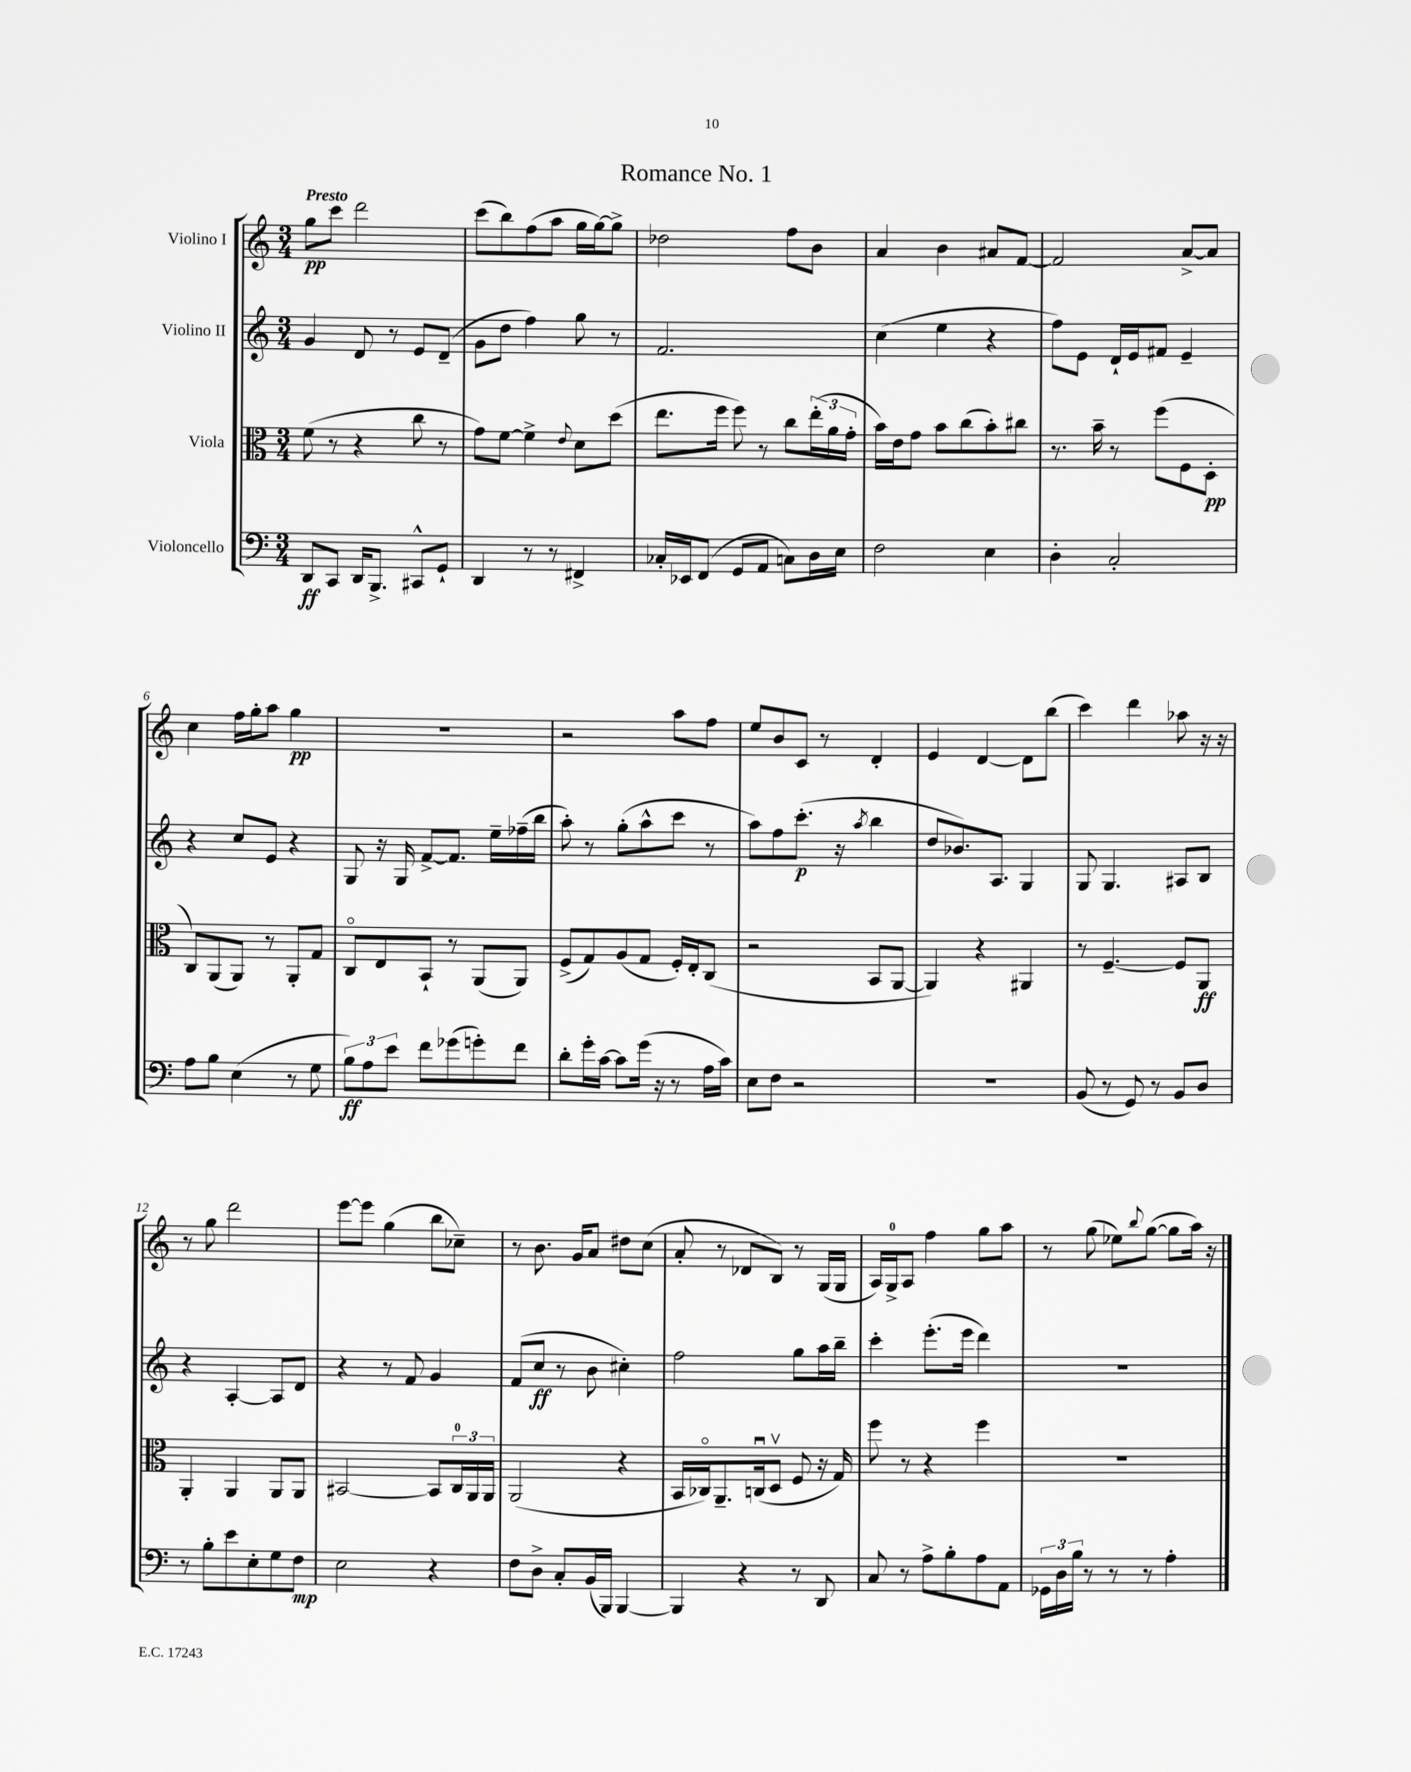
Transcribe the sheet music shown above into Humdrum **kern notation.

**kern	**kern	**kern	**kern
*staff4	*staff3	*staff2	*staff1
*clefF4	*clefC3	*clefG2	*clefG2
*k[]	*k[]	*k[]	*k[]
*M3/4	*M3/4	*M3/4	*M3/4
8DD	(8f	4g	8gg
8CC	8r	.	8ccc
16DD	4r	8d	2ddd
8.BBB^	.	.	.
.	.	8r	.
8CC#^^	8cc	8e	.
8GG`	8r	(8d~	.
=	=	=	=
4DD	8g)	8g	(8ccc
.	[8f	8dd	8bb)
8r	4f^]	4ff)	(8ff
8r	.	.	8aa
.	8qqe	.	.
4FF#^	8d	8gg	16gg
.	.	.	[16gg)
.	(8dd	8r	8gg^]
=	=	=	=
16C-'	8.ee	2.f	2dd-
16EE-	.	.	.
(8FF	.	.	.
.	16ff	.	.
8GG	8ff)	.	.
8AA	8r	.	.
8C)	8cc	.	8ff
16D	(24ee'	.	8b
.	24a	.	.
16E	.	.	.
.	24g'	.	.
=	=	=	=
2F	16b)	(4cc	4a
.	16e	.	.
.	8g	.	.
.	8b	4ee	4b
.	(8cc	.	.
4E	8b')	4r	8a#
.	8cc#	.	[8f
=	=	=	=
4D'	8.r	8ff)	2f]
.	.	8e	.
.	16b~	.	.
2C'	8r	16d`	.
.	.	16e	.
.	(8ff	8f#	.
.	8F	4e~	[8a^
.	8D'	.	8a]
=	=	=	=
8A	8C)	4r	4cc
8B	(8AA	.	.
(4E	8AA)	8cc	16ff
.	.	.	16gg'
.	8r	8e	8aa
8r	8AA'	4r	4gg
8G	8G	.	.
=	=	=	=
12B)	8Co	8G	2.r
12A	.	.	.
.	8E	16r	.
12e	.	.	.
.	.	16G	.
8f	8BB`	[8f^	.
(8g-	8r	8.f]	.
8g')	(8AA	.	.
.	.	16ee~	.
8f	8AA)	(16ff-~	.
.	.	16bb	.
=	=	=	=
8d'	(8F^	8aa')	2r
16g'	8G)	8r	.
[16c	.	.	.
8c]	(8A	(8gg'	.
(16g	8G	8aa^^	.
16r	.	.	.
8r	16F')	8ccc	8aa
.	16E'	.	.
16A	(8C	8r	8ff
16c)	.	.	.
=	=	=	=
8E	2r	8aa)	8ee
8F	.	8ff	8b
2r	.	(8.ccc'	8c
.	.	.	8r
.	.	16r	.
.	.	8qaa	.
.	8BB	4bb	4d'
.	[8AA	.	.
=	=	=	=
2.r	4AA])	8dd	4e
.	.	8.b-)	.
.	4r	.	[4d
.	.	8.A	.
.	4AA#	4G	8d]
.	.	.	(8bb
=	=	=	=
(8BB	8r	8G	4ccc)
8r	[4.F~	4.G	.
8GG)	.	.	4ddd
8r	.	.	.
8BB	8F]	8A#	8aa-
8D	8AA	8B	16r
.	.	.	16r
=	=	=	=
8r	4AA'	4r	8r
8B'	.	.	8gg
8e	4AA	[4A'	2ddd
8E'	.	.	.
8G	8AA	8A]	.
8F	8AA	8d	.
=	=	=	=
2E	[2BB#	4r	[8eee
.	.	.	8eee]
.	.	8r	(4gg
.	.	8f	.
4r	8BB#]	4g	8bb
.	24C	.	8cc-~)
.	24AA	.	.
.	24AA	.	.
=	=	=	=
8F	(2AA	(8f	8r
8D^	.	8cc	8.b
8C'	.	8r	.
.	.	.	16g
(16BB	.	8b	8a
16BBB)	.	.	.
[4BBB	4r	4cc#')	8dd#
.	.	.	(8cc
=	=	=	=
4BBB]	16BB	2ff	8a'
.	16C-o)	.	.
.	8.AA~	.	8r
4r	.	.	8d-
.	(16Cu	.	.
.	8Dv	.	8B)
8r	8F	8gg	8r
8DD	16r	16aa	(16G
.	16G)	16bb~	16G
=	=	=	=
8C	8ff	4ccc'	16A)
.	.	.	16G^
8r	8r	.	8A
8A^	4r	(8.eee'	4ff
8B'	.	.	.
.	.	16eee	.
8A	4ff	4ddd)	8gg
8AA	.	.	8aa
=	=	=	=
24GG-	2.r	2.r	8r
24D	.	.	.
24B	.	.	.
8r	.	.	(8gg
8r	.	.	8ee-)
.	.	.	8qqbb
8r	.	.	([8gg
4A'	.	.	8gg]
.	.	.	16aa)
.	.	.	16r
==	==	==	==
*-	*-	*-	*-
